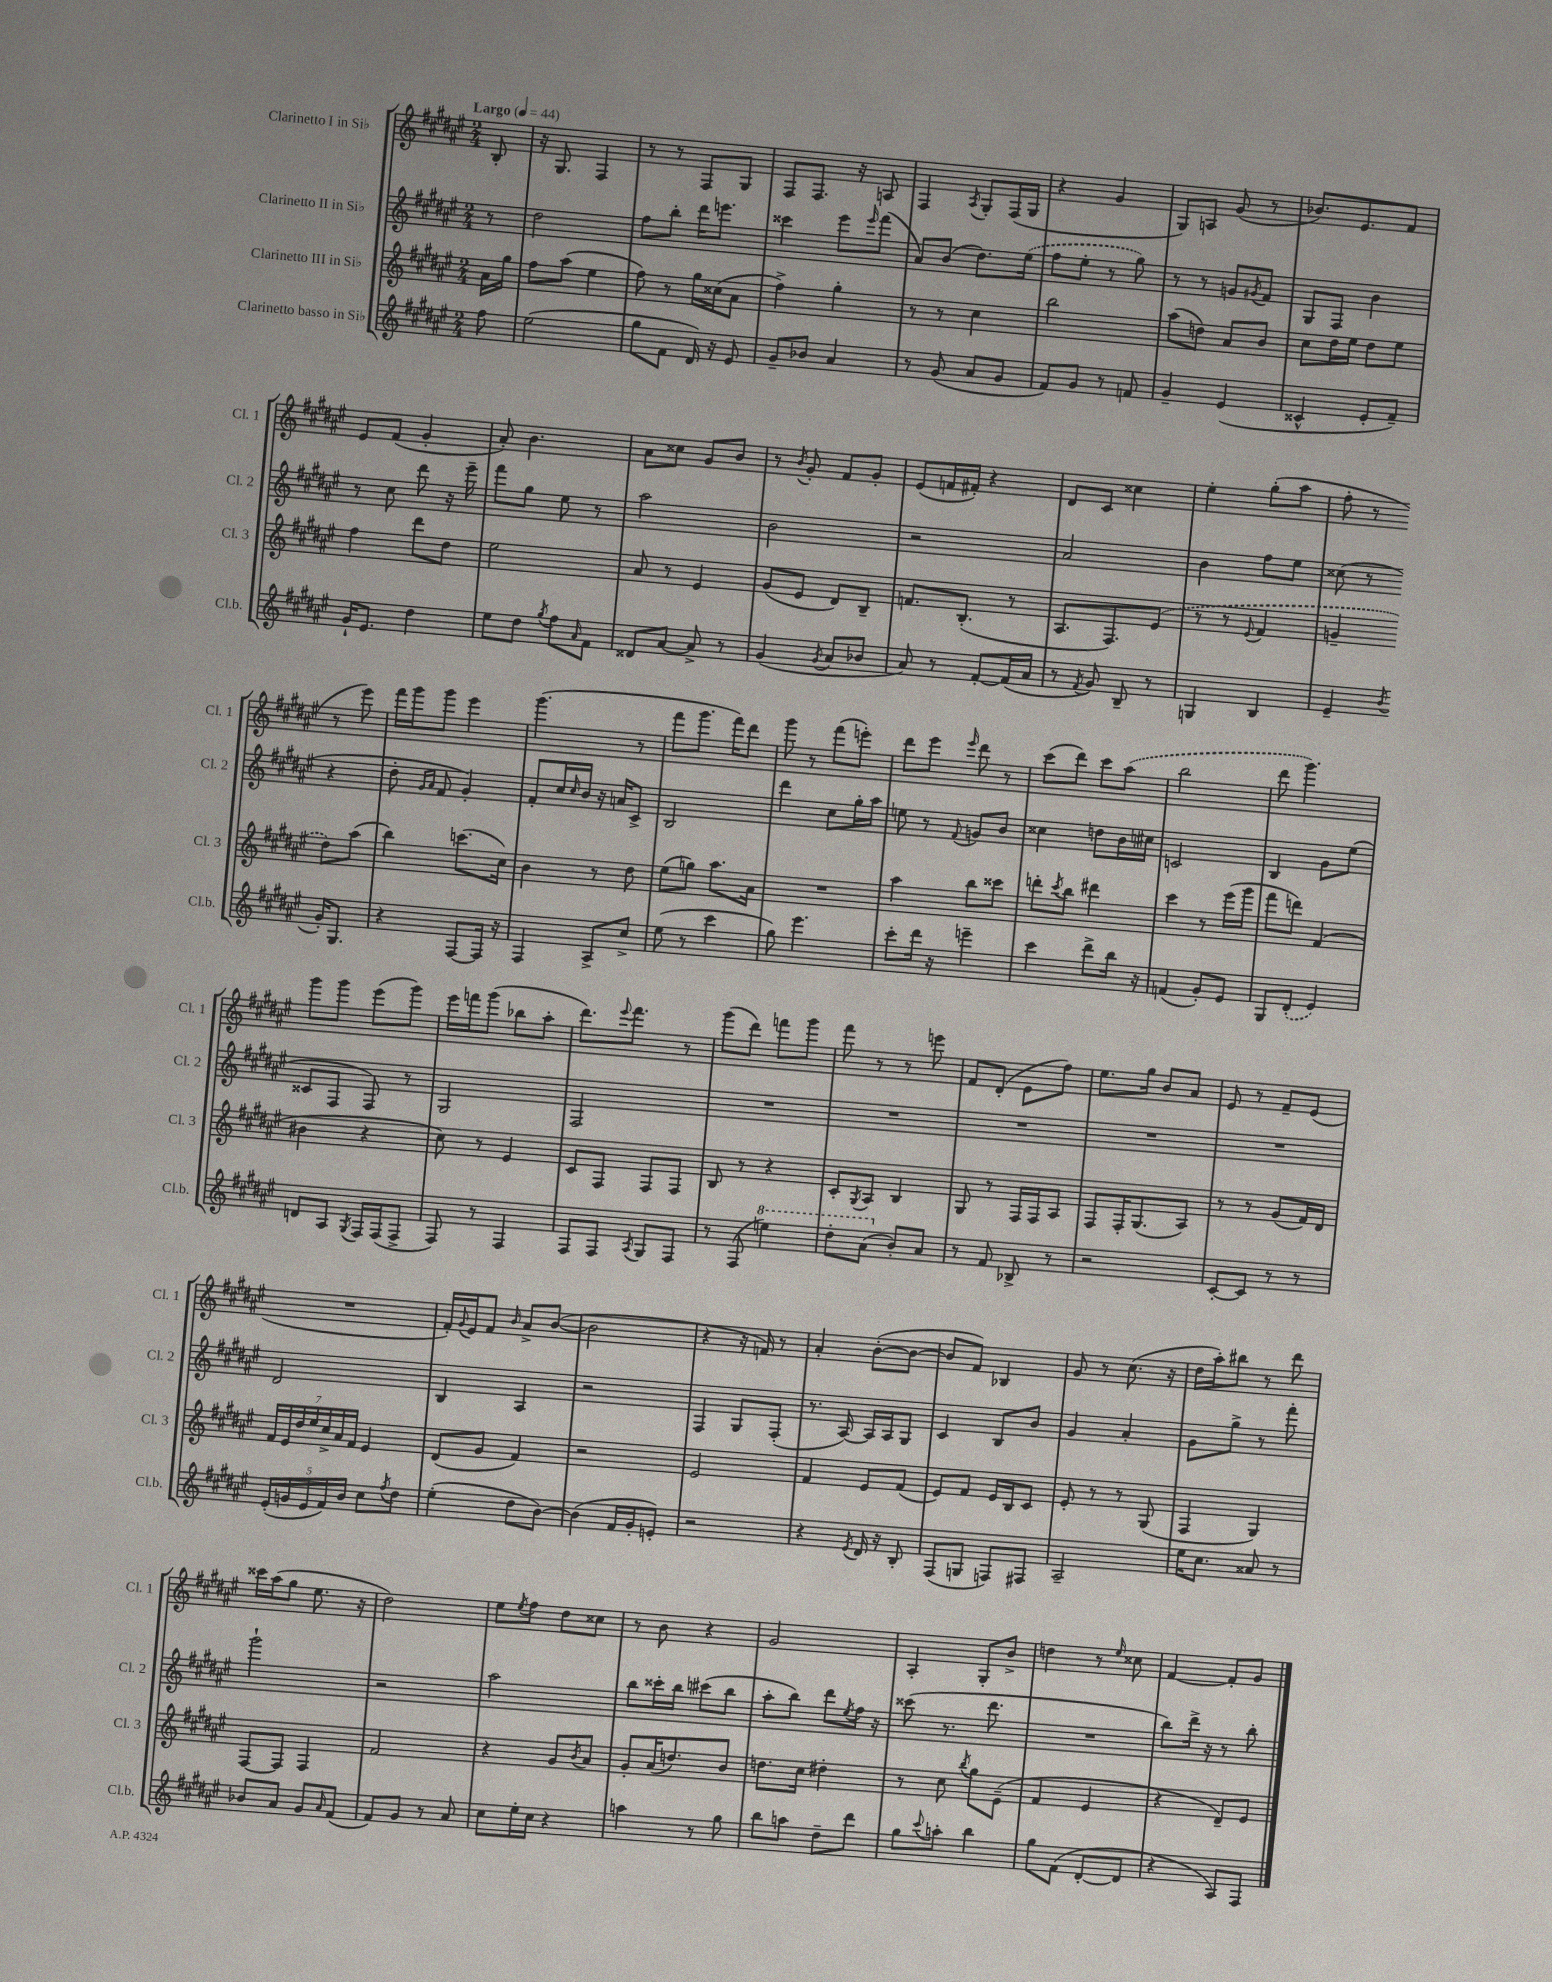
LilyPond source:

<<
\new StaffGroup <<
\new Staff = "s0" \with { instrumentName = "Clarinetto I in Sib" shortInstrumentName = "Cl. 1" } {
    \clef treble \key fis \major \numericTimeSignature \time 2/4 \partial 8 \tempo "Largo" 4 = 44
    b8-. |
    r16 gis8. fis4 |
    r8 r8 fis8 gis8 |
    fis8 fis8. r16 a8 |
    fis4 \acciaccatura { ais8 } gis8-. fis16( gis16 |
    r4 gis'4 |
    gis8) a8 gis'8( r8 |
    bes'8.) eis'8. fis'8 |
    eis'8 fis'8( gis'4-. |
    ais'8-.) b'4. |
    ais'8 cisis''8 gis'8 b'8 |
    r8 \acciaccatura { b'8 } gis'8-. fis'8 gis'8-. |
    eis'8( f'16 fis'16-.) r4 |
    dis'8 cis'8 cisis''4 |
    eis''4-. gis''8-.( ais''8 |
    fis''8-. r8 r8 eis'''8) |
    fis'''16 gis'''16 gis'''8 eis'''4 |
    gis'''4.( r8 |
    fis'''8 gis'''8. fis'''16) dis'''8 |
    gis'''8 r8 fis'''8( e'''8-.) |
    dis'''8 eis'''8 \grace { eis'''16 } dis'''8 r8 |
    cis'''8( dis'''8) cis'''8 \once \slurDashed ais''8( |
    b''2 |
    dis'''8 gis'''4.) |
    gis'''8 gis'''8 eis'''8( gis'''8) |
    eis'''16 f'''16 gis'''8( bes''8 ais''8-. |
    dis'''8.) \appoggiatura { eis'''8 } fis'''8. r8 |
    gis'''8( dis'''8) f'''8 gis'''8 |
    fis'''8 r8 r8 e'''8 |
    fis'8 dis'8-.( eis'8 fis''8) |
    eis''8. gis''16 b'8 ais'8 |
    eis'8 r8 fis'8-- eis'8( |
    R2 |
    fis'16-.) \appoggiatura { gis'8 } eis'16 fis'8 \grace { b'16 } ais'8-> b'8~( |
    b'2 |
    r4 r16 f'16) r8 |
    ais'4-. b'8~-.( b'8~ |
    b'8 fis'8) bes4 |
    gis'8 r8 cis''8.( r16 |
    dis''16 ais''16-.) bis''8 r8 dis'''8 |
    cisis'''16 ais''16( gis''8 eis''8. r16 |
    dis''2) |
    eis''8 \acciaccatura { eis''8 } fis''8 dis''8 cisis''8 |
    r8 b'8 r4 |
    gis'2 |
    ais4-. gis8-. b'8-> |
    d''4 r8 \grace { eis''16 } cisis''8 |
    fis'4~ fis'8-. gis'8 \bar "|." |
}
\new Staff = "s1" \with { instrumentName = "Clarinetto II in Sib" shortInstrumentName = "Cl. 2" } {
    \clef treble \key fis \major \numericTimeSignature \time 2/4 \partial 8
    r8 |
    dis''2 |
    fis''8 b''8-. dis'''16 e'''8. |
    cisis'''4 eis'''8 \grace { eis'''16 } fis'''8( |
    ais'8) b'8( dis''8.) \once \slurDashed eis''16( |
    fis''8 eis''8-. r8 gis''8) |
    r8 r8 g'8 \acciaccatura { gis'8 } fis'8 |
    gis8 fis8 b'4 |
    r8 cis''8 dis'''8 r16 eis'''16-- |
    fis'''8 gis''8 eis''8 r8 |
    ais''2 |
    b'2 |
    r2 |
    ais'2 |
    b'4 fis''8 eis''8 |
    cisis''8( r8 r4 |
    dis''8-. \grace { gis'16 ais'16 } fis'8 gis'4-.) |
    fis'8-. cis''16 \grace { cis''16 } b'16 r16 a'16 cis'8-> |
    b2 |
    dis'''4 cis''8 gis''16-. ais''16 |
    e''8 r8 \appoggiatura { fis'8 } g'8 b'8 |
    cisis''4 d''8 b'16 cis''16 |
    c'2 |
    b4 gis'8 eis''8( |
    cisis'8 fis8 fis8) r8 |
    gis2 |
    fis2 |
    R2 |
    R2 |
    R2 |
    R2 |
    R2 |
    dis'2 |
    b4 ais4 |
    r2 |
    fis4 gis8 fis8-.( |
    r8. ais16~) ais16 ais16 gis8 |
    cis'4 b8 b'8 |
    gis'4 ais'4-. |
    gis'8 gis''8-> r8 fis'''8-. |
    gis'''2-! |
    r2 |
    ais''2 |
    b''8 cisis'''16-. b''16 cis'''8( b''8 |
    ais''8-. b''8) dis'''8 \acciaccatura { eis''8 } fis''16 r16 |
    cisis'''8( r8. dis'''8. |
    R2 |
    b''8) dis'''16-> r16 r8 b''8-. \bar "|." |
}
\new Staff = "s2" \with { instrumentName = "Clarinetto III in Sib" shortInstrumentName = "Cl. 3" } {
    \clef treble \key fis \major \numericTimeSignature \time 2/4 \partial 8
    ais'16 gis''16 |
    fis''8 ais''8( eis''4 |
    fis''8) r8 gis''16 cisis''16( ais'8 |
    fis''4->) gis''4-. |
    r8 r8 cis''4 |
    b''2 |
    ais''8( d''8) ais'8 b'8 |
    cis''8 dis''16 eis''16 dis''8 eis''8 |
    fis''4 dis'''8 dis''8 |
    eis''2 |
    ais'8 r8 eis'4 |
    gis'8( eis'8 dis'8) b8-- |
    f'8. b8.-.( r8 |
    ais8. fis8.) \once \slurDashed eis'8( |
    r8 r8 \appoggiatura { eis'8 } fis'4 |
    g'4-- dis''8) ais''8( |
    b''4) c'''8.( cis''16) |
    b'4 r8 dis''8 |
    eis''8( g''8) ais''8. ais'16 |
    R2 |
    ais''4 b''8 cisis'''8 |
    d'''8-. \acciaccatura { cis'''8 } b''8 dis'''4 |
    cis'''4 r8 eis'''16( gis'''16 |
    fis'''8 d'''8) fis'4( |
    bis'4 r4 |
    cis''8) r8 eis'4 |
    cis'8 fis8 fis8 fis8 |
    b8 r8 r4 |
    cis'8-. \acciaccatura { gis8 } ais8 b4 |
    gis8 r8 fis16 fis16 ais8 |
    fis8 fis16-. gis8.( ais8) |
    r8 r8 gis'8( fis'16) dis'16 |
    \tuplet 7/4 { fis'16 eis'16 dis''16 eis''16 cis''16-> ais'16 fis'16 } eis'4 |
    dis'8( gis'8 fis'4) |
    r2 |
    eis'2 |
    fis'4 eis'8 fis'8( |
    eis'8) fis'8 eis'16 b16 cis'8 |
    eis'8-. r8 r8 gis8( |
    fis4 gis4) |
    fis8~ fis8 fis4 |
    fis'2 |
    r4 gis'8 \acciaccatura { b'8 } ais'8 |
    gis'8-. ais'16( d''8.) b'8 |
    d''8. cis''16 dis''4-. |
    r8 cis''8 \acciaccatura { b''8 } gis''8 eis'8--( |
    fis'4 eis'4 |
    r4 dis'8--) eis'8 \bar "|." |
}
\new Staff = "s3" \with { instrumentName = "Clarinetto basso in Sib" shortInstrumentName = "Cl.b." } {
    \clef treble \key fis \major \numericTimeSignature \time 2/4 \partial 8
    fis''8 |
    eis''2( |
    gis''8 fis'8 dis'16) r16 eis'8 |
    gis'8-- bes'8 ais'4 |
    r8 gis'8( ais'8 gis'8 |
    fis'8) gis'8 r8 f'8 |
    gis'4-- eis'4( |
    cisis'4-^ eis'8-. fis'8--) |
    gis'16-! eis'8. dis''4 |
    eis''8 dis''8 \acciaccatura { gis''8 } fis''8 \grace { ais'16 } fis'8 |
    disis'8 ais'8~ ais'8-> r8 |
    gis'4( \acciaccatura { gis'8 } ais'8 bes'8 |
    ais'8) r8 fis'8~-. fis'16( ais'16 |
    r8 \acciaccatura { fis'8 } gis'8) b8-- r8 |
    g4 b4 |
    eis'4-- \acciaccatura { b'8 } gis'16-. gis8. |
    r4 fis8~ fis16 r16 |
    fis4 ais8-> cis''8-> |
    eis''8( r8 cis'''4 |
    gis''8) eis'''4. |
    cis'''8-. dis'''16 r16 e'''4-- |
    cis'''4 dis'''8-> b''16 r16 |
    f'4( gis'8-.) eis'8 |
    gis8 \once \slurDashed dis'8-.( eis'4) |
    d'8 ais8 \acciaccatura { gis8 } fis16 fis16( fis8-> |
    fis8) r8 fis4 |
    fis8 fis8 \acciaccatura { ais8 } gis8 fis8 |
    r8 fis8( \ottava #1 e'''4) |
    dis'''8-. ais''8( \ottava #0 b'8-.) ais'8 |
    r8 fis'8 bes8-> r8 |
    r2 |
    cis'8~-. cis'8 r8 r8 |
    \tuplet 5/4 { eis'16-.( g'16 eis'16 fis'16) b'16 } cis''8 \acciaccatura { fis''8 } dis''8 |
    eis''4-.( dis''8 b'8~) |
    b'4( fis'16 gis'16-. e'8-.) |
    r2 |
    r4 \acciaccatura { eis'8 } dis'16 r16 b8-. |
    fis8( g8 f8) fis8 |
    ais2-- |
    eis''16 cis''8. aisis'8 r8 |
    bes'8 ais'8 gis'8 \grace { ais'16 } fis'8( |
    fis'8) gis'8 r8 ais'8 |
    cis''8 eis''16-. cis''16 r4 |
    a''4 r8 gis''8 |
    b''8 a''8 dis''8-- dis'''8 |
    gis''8 \appoggiatura { cis'''8 } a''8-. b''4 |
    gis''8 fis'8( dis'8~-. dis'8 |
    r4 ais8) fis8 \bar "|." |
}
>>
>>
\layout { \context { \Score \remove "Bar_number_engraver" } }
